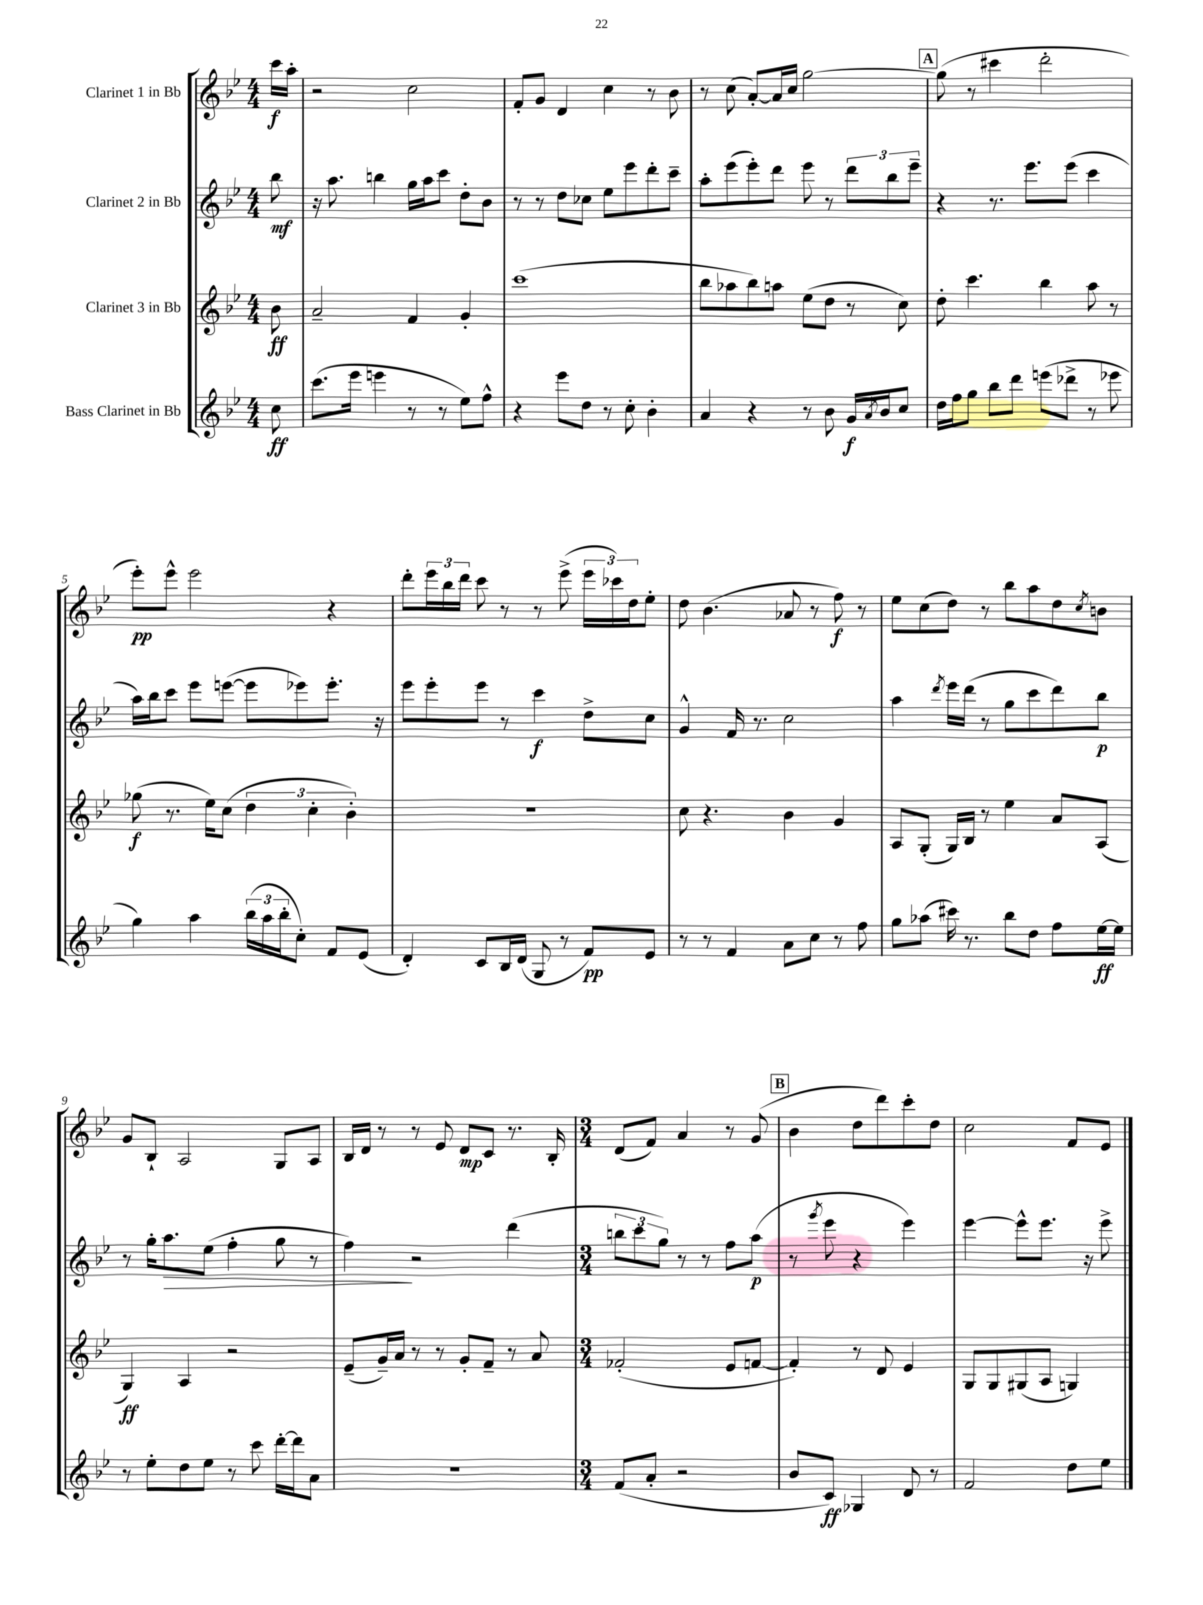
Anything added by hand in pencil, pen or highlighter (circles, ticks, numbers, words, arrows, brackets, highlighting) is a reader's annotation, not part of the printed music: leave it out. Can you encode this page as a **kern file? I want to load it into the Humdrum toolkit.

**kern	**kern	**kern	**kern
*staff4	*staff3	*staff2	*staff1
*clefG2	*clefG2	*clefG2	*clefG2
*k[b-e-]	*k[b-e-]	*k[b-e-]	*k[b-e-]
*M4/4	*M4/4	*M4/4	*M4/4
8cc\	8b-\	8bb-\	16ccc\LL
.	.	.	16aa'\JJ
=	=	=	=
(8.ccc\L	2a~/	16r	2r
.	.	8.aa\	.
16eee-\Jk	.	.	.
4eee\	.	4bb\	.
8r	4f/	16gg\LL	2cc\
.	.	16aa\J	.
8r	.	8ccc\J	.
8ee-\L)	4g'/	8dd'\L	.
8ff^^\J	.	8b-\J	.
=	=	=	=
4r	(1ccc	8r	8f'/L
.	.	8r	8g/J
8eee-\L	.	8dd\L	4d/
8dd\J	.	8cc-\J	.
8r	.	8ee-\L	4cc\
8cc'\	.	8eee-\	.
4b-'\	.	8ddd'\	8r
.	.	8ccc~\J	8b-\
=	=	=	=
4a/	8bb-\L	8aa'\L	8r
.	8aa-\	(8eee-\	(8cc\
4r	8bb-\)	8eee-'\)	[8a'/L)
.	8aa\J	8ddd\J	16a/]L
.	.	.	16cc/JJ
8r	(8ee-\L	8eee-\	[2gg\
8b-\	8dd\J	8r	.
16g/LL	8r	12ddd\L	.
8qa/	.	.	.
16b-/J	.	.	.
.	.	12bb-\	.
8cc/J	8cc\)	.	.
.	.	12eee-~\J	.
=	=	=	=
16dd\LL	8dd'\	4r	(8gg\]
16ff\J	.	.	.
8gg\J	4.ccc\	.	8r
8bb-\L	.	8.r	4ccc#\
8ddd\J	.	.	.
.	.	8.eee-\L	.
(8eee\L	4bb-\	.	2ddd'\
8ddd-^\J	.	(8eee-\J	.
8r	8aa\	4ccc\	.
8eee-\	8r	.	.
=	=	=	=
4gg\)	(8gg-\	16aa\LL)	8eee-'\L)
.	.	16bb-\J	.
.	8.r	8ccc\J	8eee-^^\J
4aa\	.	8eee-\L	2eee-\
.	16ee-\LK)	.	.
.	(8cc\J	([8eee\J	.
(24bb-\LL	6dd\	8eee\]L	.
24aa\	.	.	.
24bb-'\J	.	.	.
8cc'\J)	.	8eee-\)	.
.	6cc'\	.	.
8f/L	.	8.eee-'\J	4r
.	6b-'\)	.	.
(8e-/J	.	.	.
.	.	16r	.
=	=	=	=
4d'/)	1r	8eee-\L	8ddd'\L
.	.	8eee-'\	24eee-\L
.	.	.	24bb-\
.	.	.	24ddd\JJ
8c/L	.	8eee-\J	8ccc\
16B-/L	.	8r	8r
(16d/JJ	.	.	.
8G/	.	4ccc\	8r
8r	.	.	(8eee-^\
8f/L)	.	8dd^\L	24eee-\LL
.	.	.	24ccc-\)
.	.	.	24dd\J
8e-/J	.	8cc\J	8ee-'\J
=	=	=	=
8r	8cc\	4g^^/	8dd\
8r	4.r	.	(4.b-\
4f/	.	16f/	.
.	.	8.r	.
8a\L	4b-\	2cc\	8a-/
8cc\J	.	.	8r
8r	4g/	.	8ff\)
8ff\	.	.	8r
=	=	=	=
8gg\L	8A/L	4aa\	8ee-\L
(8aa-\J	(8G'/J	.	(8cc\
.	.	8qddd/	.
16ccc#\)	16G/LL)	16eee-\LL	8dd\J)
8.r	16B-/JJ	(16ddd\JJ	.
.	8r	8r	8r
8bb-\L	4ee-\	8gg\L	8bb-\L
8dd\J	.	8ccc\	8aa\
8ff\L	8a/L	8ddd\)	8dd\
.	.	.	8qcc/
[16ee-\L	(8A/J	8bb-\J	8b\J
16ee-\]JJ	.	.	.
=	=	=	=
8r	4G/)	8r	8g/L
8ee-'\L	.	16gg'\LK	8B-`/J
.	.	8.aa\	.
8dd\	4A/	.	2A/
8ee-\J	.	(8ee-\J	.
8r	2r	4ff'\	.
8ccc\	.	.	.
[16ddd'\LL	.	8gg\	8G/L
16ddd\]J	.	.	.
8a\J	.	8r	8A/J
=	=	=	=
1r	(8e-~/L	4ff\)	16B-/LL
.	.	.	16d/JJ
.	16g~/L)	.	8r
.	16a/JJ	.	.
.	8r	2r	8r
.	8r	.	8e-/
.	8g'/L	.	8d/L
.	8f~/J	.	8c/J
.	8r	(4ddd\	8.r
.	8a/	.	.
.	.	.	16B-'/
=	=	=	=
*M3/4	*M3/4	*M3/4	*M3/4
(8f/L	(2f-'/	12bb\L	(8d/L
.	.	12ccc\	.
8a'/J	.	.	8f/J)
.	.	12gg\J)	.
2r	.	8r	4a/
.	.	8r	.
.	8e-/L	8ff\L	8r
.	[8f/J	(8aa\J	(8g/
=	=	=	=
8b-/L	4f'/])	8r	4b-\
.	.	8qggg/	.
8c/J)	.	8eee-\	.
4G-/	8r	4r	8dd\L
.	8d/	.	8ddd\)
8d/	4e-/	4eee-\)	8ccc'\
8r	.	.	8dd\J
=	=	=	=
2f/	8G/L	[4eee-\	2cc\
.	8G/	.	.
.	(8G#/	8eee-^^\]L	.
.	8A/J	8.eee-\J	.
8dd\L	4G/)	.	8f/L
.	.	16r	.
8ee-\J	.	8eee-^\	8e-/J
==	==	==	==
*-	*-	*-	*-
